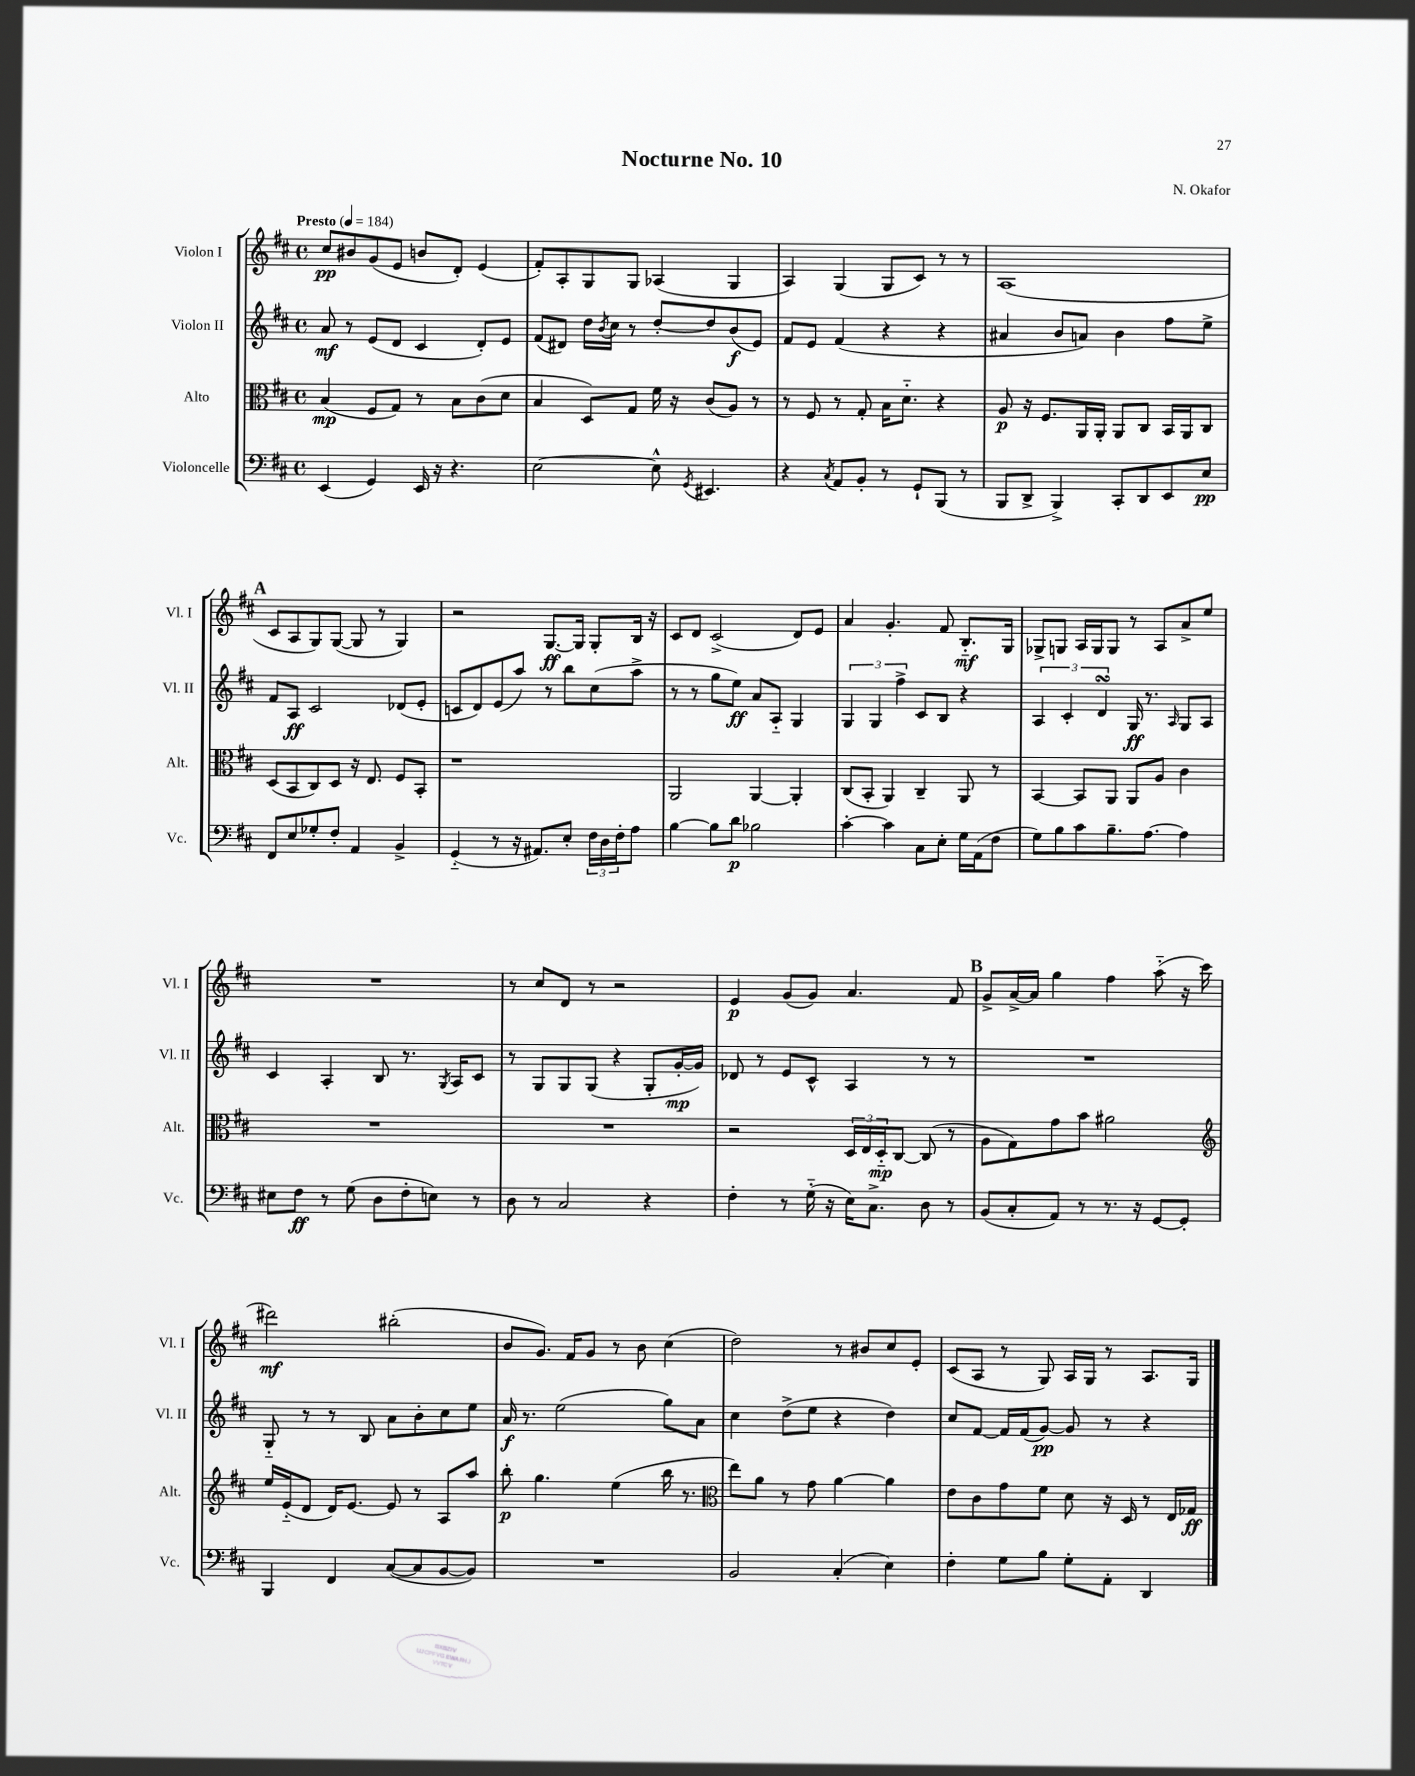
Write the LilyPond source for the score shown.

\header { title = "Nocturne No. 10" composer = "N. Okafor" }
<<
\new StaffGroup <<
\new Staff = "s0" \with { instrumentName = "Violon I" shortInstrumentName = "Vl. I" } {
    \clef treble \key d \major \defaultTimeSignature \time 4/4 \tempo "Presto" 4 = 184
    cis''8\pp bis'8 g'8( e'8 b'8 d'8-.) e'4( |
    fis'8-.) a8-. g8 g8 aes4( g4 |
    a4) g4( g8 cis'8) r8 r8 |
    a1( |
    \mark \markup { \bold "A" } cis'8 a8 g8) g8~( g8 r8 g4) |
    r2 g8.~\ff g16 g8-. b16 r16 |
    cis'8 d'8 cis'2->( d'8) e'8 |
    a'4 g'4.-. fis'8 b8.-_\mf g16 |
    ges8-> g8 a16 g16 g8 r8 a8 a'8-> e''8 |
    R1 |
    r8 cis''8 d'8 r8 r2 |
    e'4\p g'8( g'8) a'4. fis'8 |
    \mark \markup { \bold "B" } g'8-> a'16~-> a'16 g''4 fis''4 a''8-_( r16 cis'''16 |
    dis'''2\mf) bis''2-.( |
    b'8 g'8.) fis'16 g'8 r8 b'8 cis''4( |
    d''2) r8 bis'8 cis''8 e'8-. |
    cis'8( a8 r8 g8) a16 g16 r8 a8. g16 \bar "|." |
}
\new Staff = "s1" \with { instrumentName = "Violon II" shortInstrumentName = "Vl. II" } {
    \clef treble \key d \major \defaultTimeSignature \time 4/4
    a'8\mf r8 e'8( d'8 cis'4 d'8-.) e'8 |
    fis'8( dis'8) d''16 \acciaccatura { b'8 } cis''16 r8 d''8~-. d''8 b'8\f( e'8) |
    fis'8 e'8 fis'4( r4 r4 |
    ais'4 b'8 a'8) b'4 fis''8 e''8-> |
    \mark \markup { \bold "A" } fis'8 a8\ff cis'2 des'8( e'8-. |
    c'8 d'8) e'8( a''8) r8 b''8 cis''8( a''8-> |
    r8 r8 g''8 e''8\ff) a'8 a8-_ g4 |
    \tuplet 3/2 { g4 g4 fis''4-> } cis'8 b8 r4 |
    \tuplet 3/2 { a4 cis'4-. d'4\turn } g16\ff r8. \grace { a16 } g8 a8 |
    cis'4 a4-. b8 r8. \acciaccatura { g8 } a16 cis'8 |
    r8 g8 g8 g8( r4 g8-. g'16~-.\mp g'16) |
    des'8 r8 e'8 cis'8-^ a4 r8 r8 |
    \mark \markup { \bold "B" } R1 |
    g8-_ r8 r8 b8 a'8 b'8-. cis''8 e''8 |
    a'16\f r8. e''2( g''8) a'8 |
    cis''4 d''8->( e''8 r4 d''4) |
    cis''8 fis'8~ fis'16 fis'16( g'8~\pp) g'8 r8 r4 \bar "|." |
}
\new Staff = "s2" \with { instrumentName = "Alto" shortInstrumentName = "Alt." } {
    \clef alto \key d \major \defaultTimeSignature \time 4/4
    b4\mp( fis8 g8) r8 b8 cis'8( d'8 |
    b4 d8) g8 fis'16 r16 cis'8( a8) r8 |
    r8 fis8 r8 g8-. b16 d'8.-_ r4 |
    a8\p r16 fis8. a,16 a,16-. a,8 cis8 b,16 a,16 cis8 |
    \mark \markup { \bold "A" } d8( b,8 cis8) d8 r16 e8. fis8 b,8-. |
    r1 |
    a,2 a,4~ a,4-. |
    cis8( b,8-. a,4) cis4-- a,8 r8 |
    b,4~ b,8 a,8 a,8 a8 cis'4 |
    R1 |
    R1 |
    r2 \tuplet 3/2 { d16 e16 d16-_\mp } cis8~ cis8( r8 |
    \mark \markup { \bold "B" } a8 g8) g'8 b'8 ais'2 |
    \clef treble e''16 e'16-_( d'8 d'16) e'8.~ e'8 r8 a8 a''8 |
    b''8-.\p g''4. e''4( b''16 r8. |
    \clef alto e''8) a'8 r8 g'8 a'4~ a'4 |
    e'8 cis'8 g'8 fis'8 d'8 r16 d16 r8 e16 ges16\ff \bar "|." |
}
\new Staff = "s3" \with { instrumentName = "Violoncelle" shortInstrumentName = "Vc." } {
    \clef bass \key d \major \defaultTimeSignature \time 4/4
    e,4( g,4) e,16 r16 r4. |
    e2~ e8-^ \acciaccatura { g,8 } eis,4. |
    r4 \acciaccatura { cis8 } a,8 b,8-. r8 g,8-! b,,8( r8 |
    b,,8 d,8-> b,,4->) cis,8-. d,8 e,8 e8\pp |
    \mark \markup { \bold "A" } fis,8 e8 ges8-. fis8-. a,4 b,4-> |
    g,4-_( r8 r16 ais,8.) e8-. \tuplet 3/2 { fis16 d16 fis16-. } a8 |
    b4~ b8 d'8\p bes2 |
    cis'4~-. cis'4 cis8 e8-. g16 a,16( fis8 |
    g8) b8 cis'8 b8.-- a8.~ a4 |
    eis8 fis8\ff r8 g8( d8 fis8-. e8) r8 |
    d8 r8 cis2 r4 |
    fis4-. r8 g16-_( r16 e16) cis8.-> d8 r8 |
    \mark \markup { \bold "B" } b,8( cis8-. a,8) r8 r8. r16 g,8~ g,8-. |
    b,,4 fis,4 cis8~( cis8 b,8~ b,8) |
    R1 |
    b,2 cis4-.( e4) |
    fis4-. g8 b8 g8-. a,8-. d,4 \bar "|." |
}
>>
>>
\layout { \context { \Score \remove "Bar_number_engraver" } }
